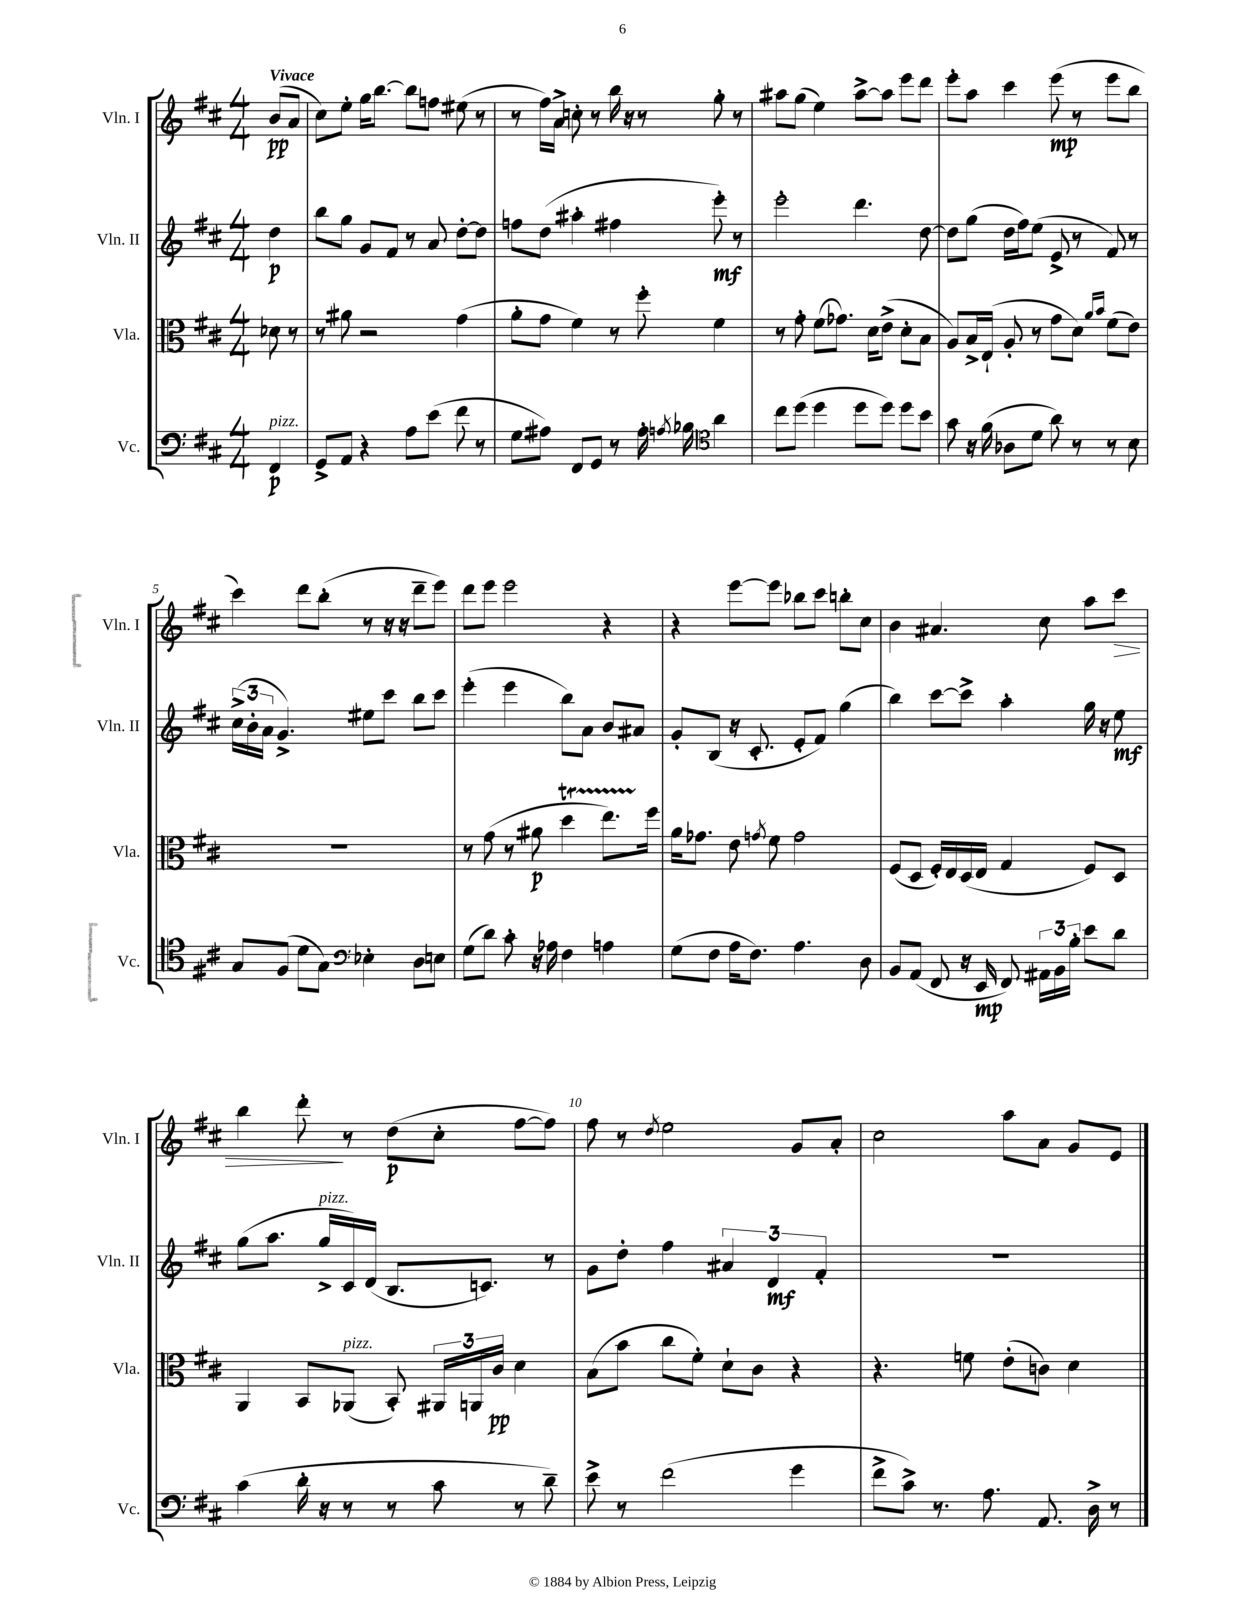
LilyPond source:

<<
\new StaffGroup <<
\new Staff = "s0" \with { instrumentName = "Vln. I" shortInstrumentName = "Vln. I" } {
    \clef treble \key d \major \numericTimeSignature \time 4/4 \partial 4 \tempo "Vivace"
    \autoBeamOff b'8[\pp( a'8] |
    cis''8[) e''8]-. g''16[ b''8.]~ b''8[ f''8] eis''8( r8 |
    r8 fis''16[) a'16]-> c''8-. r8 b''16 r16 r8 g''8-. r8 |
    ais''8[ g''8]( e''4) ais''8[~-> ais''8] e'''8[ d'''8] |
    e'''8[-. a''8] cis'''4 e'''8\mp( r8 e'''8[ b''8] |
    cis'''4) d'''8[ b''8]-.( r8 r16 r16 d'''8[-- e'''8]) |
    d'''8[ e'''8] e'''2 r4 |
    r4 e'''8[~ e'''8] bes''8[ cis'''8] b''8[-. cis''8] |
    b'4 ais'4. cis''8 a''8[ cis'''8]\> |
    b''4 d'''8-.\! r8 d''8[\p( cis''8]-. fis''8[~ fis''8]) |
    fis''8 r8 \acciaccatura { d''8 } e''2 g'8[ a'8]-. |
    cis''2 a''8[ a'8] g'8[ e'8] \bar "|." |
}
\new Staff = "s1" \with { instrumentName = "Vln. II" shortInstrumentName = "Vln. II" } {
    \clef treble \key d \major \numericTimeSignature \time 4/4 \partial 4
    \autoBeamOff d''4\p |
    b''8[ g''8] g'8[ fis'8] r8 a'8 d''8[~-. d''8] |
    f''8[ d''8]( ais''4-. fis''4 e'''8-.\mf) r8 |
    e'''2-. d'''4. d''8~ |
    d''8[ g''8]( d''16[ fis''16) e''8]( e'8-> r8 fis'8) r8 |
    \tuplet 3/2 { cis''16[->( b'16-. a'16] } g'4.->) eis''8[ cis'''8] b''8[ cis'''8] |
    e'''4-.( e'''4 b''8[) a'8] b'8[ ais'8] |
    g'8[-. b8]( r16 cis'8.-. e'8[-. fis'8]) g''4( |
    b''4) cis'''8[~ cis'''8]-> a''4-. g''16 r16 e''8\mf |
    g''8[( a''8.] g''16[->^\markup { \italic "pizz." } cis'16) d'16]( b8.[ c'8.]) r8 |
    g'8[ d''8]-. fis''4 \tuplet 3/2 { ais'4 d'4\mf fis'4-. } |
    R1 \bar "|." |
}
\new Staff = "s2" \with { instrumentName = "Vla." shortInstrumentName = "Vla." } {
    \clef alto \key d \major \numericTimeSignature \time 4/4 \partial 4
    \autoBeamOff des'8 r8 |
    r8 ais'8 r2 g'4( |
    a'8[-. g'8] fis'4) r8 fis''8-. fis'4 |
    r8 g'8-. fis'8[( ges'8.]) d'16[ e'8]->( d'8[-. b8] |
    a8[) b16-> e16]-!( a8-. r8 g'8[ d'8]) \grace { a'16[ b'16] } fis'8[( e'8]) |
    R1 |
    r8 g'8( r8 ais'8\p d''4\startTrillSpan e''8.[) fis''16]\stopTrillSpan |
    a'16[ ges'8.] e'8 \acciaccatura { g'8 } fis'8 g'2 |
    fis8[( d8] fis16[-.) e16 d16( e16] g4 fis8[) d8] |
    a,4 b,8[ aes,8]^\markup { \italic "pizz." }( b,8-.) \tuplet 3/2 { ais,16[ a,16 cis'16]\pp } d'4 |
    b8[( b'8] cis''8[ fis'8]-.) d'8[-! cis'8] r4 |
    r4. f'8 e'8[-.( c'8]) d'4 \bar "|." |
}
\new Staff = "s3" \with { instrumentName = "Vc." shortInstrumentName = "Vc." } {
    \clef bass \key d \major \numericTimeSignature \time 4/4 \partial 4
    \autoBeamOff fis,4\p^\markup { \italic "pizz." } |
    g,8[-> a,8] r4 a8[ e'8]( fis'8 r8 |
    g8[ ais8]) fis,8[ g,8] r8 ais16-. \acciaccatura { a8 } bes16 \clef tenor a'4 |
    cis''8[ d''8]( d''4 d''8[ d''8]) d''8[ b'8] |
    g'8 r16 fis'16( aes8[ d'8] a'8) r8 r8 b8 |
    g8[ fis8]( d'8[ g8]) \clef bass ees4-. d8[ e8] |
    g8[( d'8]) cis'8-. r16 aes16 fis4 a4 |
    g8[( fis8] a16[ fis8.]) a4. d8 |
    b,8[ a,8]( fis,8 r16 e,16\mp fis,8) \tuplet 3/2 { ais,16[ b,16 b16]-. } e'8[ d'8] |
    cis'4( d'16-. r16 r8 r8 cis'8 r8 d'8--) |
    e'8-> r8 fis'2( g'4 |
    fis'8[-> cis'8]->) r8. a8. a,8. d16-> r8 \bar "|." |
}
>>
>>
\layout { \context { \Score \override BarNumber.break-visibility = ##(#f #t #t) barNumberVisibility = #(every-nth-bar-number-visible 5) } }
